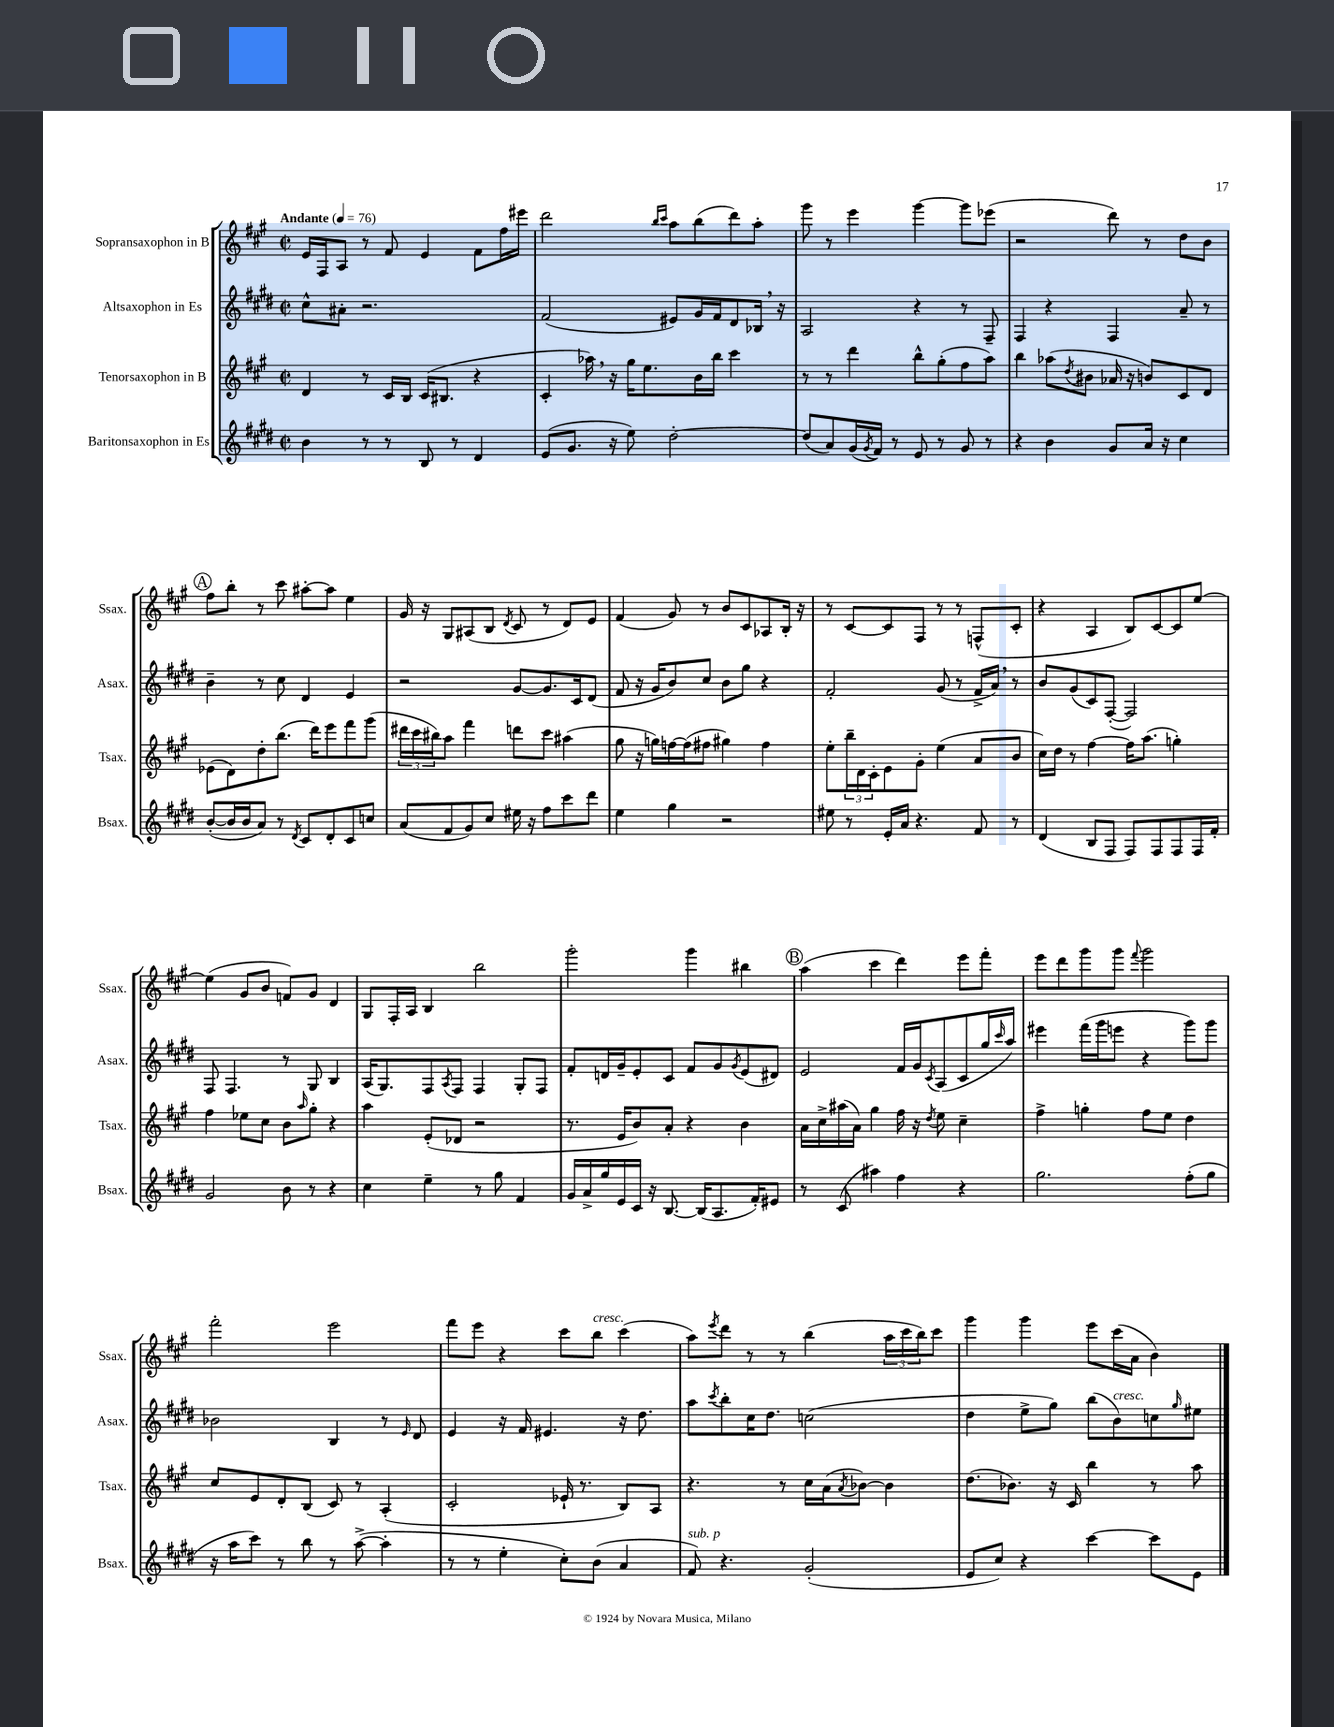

**kern	**kern	**kern	**kern
*staff4	*staff3	*staff2	*staff1
*clefG2	*clefG2	*clefG2	*clefG2
*k[f#c#g#d#]	*k[f#c#g#]	*k[f#c#g#d#]	*k[f#c#g#]
*M2/2	*M2/2	*M2/2	*M2/2
*met(c|)	*met(c|)	*met(c|)	*met(c|)
*MM76	*MM76	*MM76	*MM76
4b	4d	8cc#^^	16e
.	.	.	16F#
.	.	8a#'	8A
8r	8r	2.r	8r
8r	16c#	.	8f#
.	16B	.	.
8B	(16c#	.	4e
.	8.B#	.	.
8r	.	.	.
4d#	4r	.	8f#
.	.	.	16ff#
.	.	.	16eee#
=	=	=	=
(8e	4c#'	(2f#	2ddd
8.g#	.	.	.
.	16aa-)	.	.
16r	16r	.	.
8ee)	16gg#	.	.
.	8.ee	.	.
.	.	.	16qqbb
.	.	.	16qqccc#
[2dd#'	.	8e#)	8aa
.	16b	16g#	(8bb
.	16bb	16f#	.
.	4ccc#	8d#	8ddd)
.	.	16B-	8aa'
.	.	16r	.
=	=	=	=
(8dd#]	8r	2A	8ggg#
8a)	8r	.	8r
(16g#	4ddd	.	4eee
8qg#	.	.	.
16f#)	.	.	.
8r	.	.	.
8e	8bb^^	4r	[4ggg#
8r	(8gg#'	.	.
8g#	8ff#	8r	8ggg#]
8r	8aa)	8F#~	(8eee-
=	=	=	=
4r	4bb	4F#	2r
4b	(8aa-	4r	.
.	8qdd	.	.
.	8b#	.	.
8g#	16a-	4F#	8ddd)
.	16r	.	.
16a	8b)	.	8r
16r	.	.	.
4cc#	8c#	8a~	8dd
.	8d	8r	8b
=	=	=	=
([8b'	(8e-	4b~	8ff#
16b]	8d)	.	8bb'
16b	.	.	.
8a)	8dd'	8r	8r
8r	(8.bb	8cc#	8ccc#
8qd#	.	.	.
8c#	.	4d#	[8aa#'
.	16ddd)	.	.
8d#'	8eee	.	8aa#]
8c#	8fff#	4e	4ee
8cc	(8ggg#	.	.
=	=	=	=
(8a	24ddd#	2r	16g#
.	24ccc#	.	.
.	.	.	16r
.	24bb#)	.	.
8f#	8aa	.	8G#
8g#)	4fff#	.	(8A#
8cc#	.	.	8B
.	.	.	8qd
16ee#	8ddd	[8g#	8c#
16r	.	.	.
8ff#	8ccc#	8.g#]	8r
8ccc#	(4aa#	.	8d)
.	.	16c#	.
8ddd#	.	(8d#	8e
=	=	=	=
4ee	8gg#	8f#	(4f#
.	16r	16r	.
.	16gg)	16g#	.
4gg#	[16ff	8b)	8g#)
.	(16ff]	.	.
.	8ff#	8cc#	8r
2r	4gg#)	8b	8b
.	.	8gg#	8c#
.	4ff#	4r	8A-
.	.	.	16B'
.	.	.	16r
=	=	=	=
8ee#	8ee'	2f#'	8r
8r	24bb~	.	[8c#
.	24d	.	.
.	24c#'	.	.
16e'	8e	.	8c#]
16a	.	.	.
4.r	8g#'	.	8F#
.	(4ee	(8g#	8r
.	.	8r	8r
8f#	8a	16f#^	(8F^^
.	.	16a)	.
8r	8b	8r	8c#'
=	=	=	=
(4d#	16cc#)	8b	4r
.	16dd	.	.
.	8r	(8g#	.
8B	[4ff#	8c#)	4A
8F#	.	([8F#'	.
8F#)	16ff#]	2F#])	8B)
.	(8.aa	.	.
8F#	.	.	[8c#
8F#	4gg')	.	8c#]
16F#	.	.	[8ee
16f#'	.	.	.
=	=	=	=
2g#	4ff#	8F#	(4ee]
.	.	4.F#	.
.	8ee-	.	8g#
.	8cc#	.	8b
8b	8b	8r	8f)
.	16qqaa	.	.
8r	8gg#'	8G#	8g#
4r	4r	4B	4d
=	=	=	=
4cc#	4aa	(16A	8G#
.	.	8.G#)	.
.	.	.	16F#'
.	.	.	16A
4ee~	(8e'	8F#	4B
.	.	8qA	.
.	8d-	8F#	.
8r	2r	4F#	2bb
8gg#	.	.	.
4f#	.	8G#'	.
.	.	8F#	.
=	=	=	=
16g#	8.r	8f#'	2ggg#'
16a^	.	.	.
16gg#	.	16d	.
16e	16e	16g#~	.
16c#	8b)	8e'	.
16r	.	.	.
[8.B	8a'	8c#	.
.	4r	8f#	4ggg#
(16B]	.	.	.
8.A	.	8g#	.
.	.	8qg#	.
.	4b	(8e	4bb#
16f#')	.	.	.
8e#	.	8d#)	.
=	=	=	=
8r	16a	2e	(4aa
.	16cc#^	.	.
(8c#	(16aa#	.	.
.	16a)	.	.
4aa#)	4gg#	.	4ccc#
4ff#	16ff#	16f#	4ddd)
.	16r	16g#	.
.	8qdd	8qc#	.
.	8ee	(8A	.
4r	4cc#~	8c#	8eee
.	.	16gg#	8fff#'
.	.	16qqccc#	.
.	.	16aa)	.
=	=	=	=
2.gg#	4ff#^	4eee#	8eee
.	.	.	8ddd
.	4gg'	(16fff#	8ggg#
.	.	16ggg#	.
.	.	8eee	8ggg#
.	.	.	8qqfff#
.	8ff#	4r	2ggg#
.	8ee	.	.
(8ff#'	4dd	8ggg#)	.
8gg#	.	8ggg#	.
=	=	=	=
16r	8cc#	2b-	2fff#'
16aa	.	.	.
8ccc#)	8e	.	.
8r	8d'	.	.
8bb	(8B	.	.
8r	8c#)	4B	2eee
([8aa^	8r	.	.
4aa']	(4A'	8r	.
.	.	16qqe	.
.	.	8d#	.
=	=	=	=
8r	2c#'	4e	8fff#
8r	.	.	8eee
4ee'	.	16r	4r
.	.	16f#	.
.	.	4.e#	.
8cc#')	16e-`	.	8ccc#
.	8.r	.	.
(8b	.	.	8bb
4a	8B)	16r	(4ccc#
.	.	8.dd#	.
.	8A	.	.
=	=	=	=
8f#)	4.r	8aa	8aa)
.	.	8qccc#	8qeee
4.r	.	8bb'	8ddd
.	.	16cc#	8r
.	.	8.dd#	.
.	8r	.	8r
(2g#'	16cc#	(2cc	(4bb
.	(16a	.	.
.	8qa	.	.
.	[8b-)	.	.
.	4b-]	.	24aa
.	.	.	24ccc#
.	.	.	24bb)
.	.	.	8ccc#
=	=	=	=
8e	(8.dd	4dd#	4ggg#
8cc#)	.	.	.
.	8.b-)	.	.
4r	.	8ee^	4ggg#
.	16r	8gg#)	.
.	16c#	.	.
[4ccc#	4bb	(8bb	8eee
.	.	8b)	(16ccc#
.	.	.	16a
8ccc#]	8r	8cc	4b)
.	.	16qqgg#	.
8e	8aa	8ee#	.
==	==	==	==
*-	*-	*-	*-
